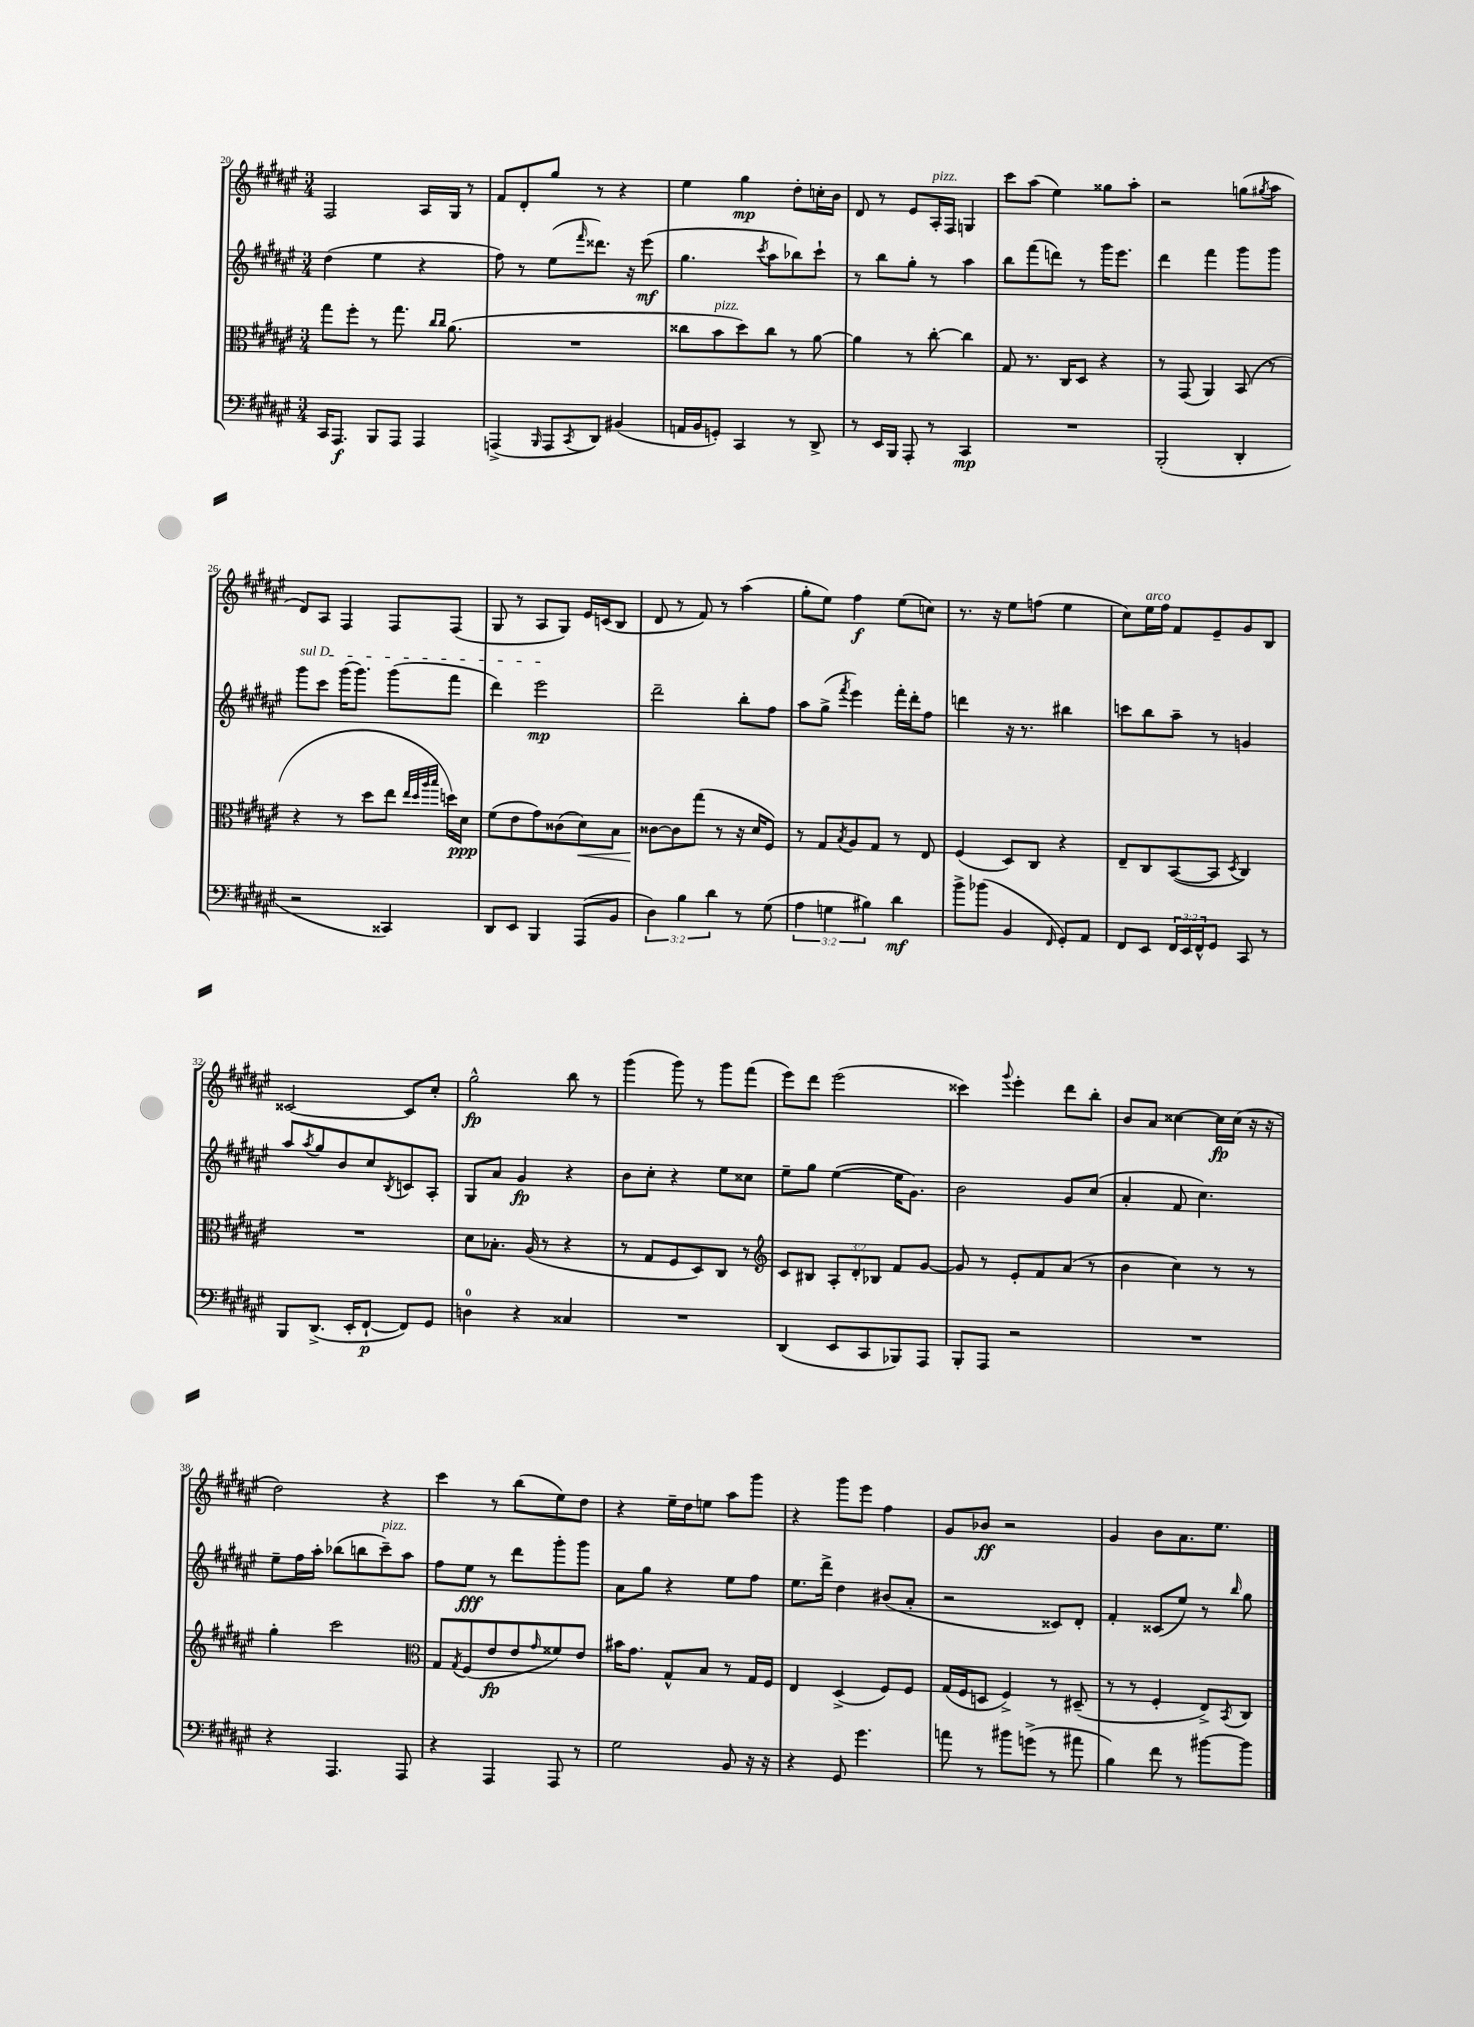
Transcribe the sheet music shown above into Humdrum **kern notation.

**kern	**kern	**kern	**kern
*staff4	*staff3	*staff2	*staff1
*clefF4	*clefC3	*clefG2	*clefG2
*k[f#c#g#d#a#e#]	*k[f#c#g#d#a#e#]	*k[f#c#g#d#a#e#]	*k[f#c#g#d#a#e#]
*M3/4	*M3/4	*M3/4	*M3/4
16CC#/LK	8gg#\L	(4dd#\	2F#/
8.AAA#/J	.	.	.
.	8ff#'\J	.	.
8BBB/L	8r	4ee#\	.
8AAA#/J	8.gg#\	.	.
4AAA#/	.	4r	16A#/LL
.	16qqcc#/LL	.	.
.	16qqcc#/JJ	.	.
.	(8.a#\	.	16G#/JJ
.	.	.	8r
=	=	=	=
(4AAA^/	2.r	8ff#\)	8f#/L
.	.	8r	8d#'/
16qqBBB/	.	.	.
8AAA/L	.	(8ee#\L	8gg#/J
8qCC#/	.	16qqfff#/	.
8DD#/J)	.	8.ddd##\J)	8r
(4BB#/	.	.	4r
.	.	16r	.
.	.	(8eee#\	.
=	=	=	=
16AA/LL	8cc##\L	4.gg#\	4ee#\
16BB/J	.	.	.
8GG'/J)	8b\	.	.
4CC#/	8dd#\)	.	4gg#\
.	.	8qccc#/	.
.	8cc##\J	8aa#\L	.
8r	8r	8bb-\)	8dd#'\L
8DD#^/	[8a#\	8ccc#`\J	16cc'\L
.	.	.	16b\JJ
=	=	=	=
8r	4a#\]	8r	8d#/
16EE#/LL	.	8bb\L	8r
16BBB/JJ	.	.	.
8AAA#'/	8r	8gg#'\J	8e#/L
8r	[8cc#'\	8r	16A#'/L
.	.	.	16F#/JJ
4CC#/	4cc#\]	4aa#\	4G/
=	=	=	=
2.r	8G#/	8bb\L	8ccc#\L
.	8.r	(8fff#\	(8aa#\J
.	.	8ddd\J)	4ee#\)
.	16C#/LK	.	.
.	8D#/J	8r	.
.	4r	16ggg#\LK	8gg##\L
.	.	8.eee#\J	.
.	.	.	8aa#'\J
=	=	=	=
(2BBB'/	8r	4ddd#\	2r
.	(8GG#/	.	.
.	4AA#/)	4fff#\	.
4DD#'/	(8BB/	8ggg#\L	(8gg\L
.	.	.	8qgg#/
.	8r	8ggg#\J	8aa#\J
=	=	=	=
2r	4r	8ggg#\L	8d#/L)
.	.	8ccc#\J	8A#/J
.	8r	(16ggg#\LK	4F#/
.	.	8.ggg#\J)	.
.	8dd#\L	.	.
4CC##/)	8ee#\J	(8ggg#\L	8F#/L
.	32qqee#/LLL	.	.
.	32qqdd#/	.	.
.	32qqaa#/	.	.
.	32qqbb/JJJ	.	.
.	16dd\LL)	8fff#\J	(8F#/J
.	16d#\JJ	.	.
=	=	=	=
8DD#/L	(8f#\L	4ddd#\)	8G#/
8EE#/J	8e#\	.	8r
4BBB/	8g#\)	2eee#\	8A#/L
.	(8c##\	.	8G#/J)
(8AAA#/L	8d#\)	.	16e#/LL
.	.	.	(16c/J
8BB/J	8B\J	.	8B/J
=	=	=	=
6D#\)	[8c##\L	2ddd#~\	8d#/
.	8c##\]	.	8r
6B\	.	.	.
.	(8gg#\J	.	8f#/)
6d#\	.	.	.
.	8r	.	8r
8r	16r	8bb'\L	(4aa#\
.	16d#/LK	.	.
(8G#\	8F#/J)	8ff#\J	.
=	=	=	=
6A#\	8r	8aa#\L	8gg#'\L
.	8G#/L	(8gg#^\J	8ee#\J)
6G\	.	.	.
.	8qB/	8qfff#/	.
.	8A#/	4eee#\)	4ff#\
6B#\)	.	.	.
.	8G#/J	.	.
4d#\	8r	16fff#'\LL	(8ee#\L
.	.	16ddd#'\J	.
.	8E#/	8ff#\J	8cc\J)
=	=	=	=
8b^\L	(4F#/	4ddd\	8.r
(8b-\J	.	.	.
.	.	.	16r
4BB/	8D#/L)	16r	8ee#\L
.	.	8.r	.
.	8C#/J	.	(8ff\J
16qqFF#/	.	.	.
8GG#'/L)	4r	4bb#\	4ee#\
8AA#/J	.	.	.
=	=	=	=
8FF#/L	8E#~/L	8ccc\L	8cc#\L)
8EE#/J	8C#/	8bb\	16ee#\L
.	.	.	16ff#\JJ
24FF#/LL	([8BB/	8aa#~\J	8f#/L
24EE#/	.	.	.
24FF#^^/J	.	.	.
8GG#/J	8BB/]J	8r	8e#~/
.	8qD#/	.	.
8CC#/	4C#/)	4g/	8g#/
8r	.	.	8B/J
=	=	=	=
8BBB/L	2.r	8aa#/L	[2c##/
.	.	8qaa#/	.
(8.DD#^/J	.	8gg#/	.
.	.	8b/	.
16EE#'/LK	.	.	.
[8FF#`/J	.	8cc#/	.
.	.	8qB/	.
8FF#/]L)	.	8c/	8c##/]L
8GG#/J	.	8A#'/J	8cc#'/J
=	=	=	=
4D\	8d#\L	8G#/L	2gg#^^\
.	8.B-'\J	8a#/J	.
4r	.	4g#/	.
.	(16A#/	.	.
.	8r	.	.
4C##/	4r	4r	8bb\
.	.	.	8r
=	=	=	=
2.r	8r	8b\L	(4ggg#\
.	8G#/L	8cc#'\J	.
.	8F#/	4r	8ggg#\)
.	8D#/)	.	8r
.	8C#/J	8ee#\L	8ggg#\L
.	8r	8cc##\J	(8fff#\J
=	=	=	=
*	*clefG2	*	*
(4DD#/	8c#/L	8ee#~\L	8eee#\L)
.	8B#/J	8gg#\J	8ddd#\J
8EE#/L	12A#'/L	([4ee#\	(2eee#\
.	12d#'/	.	.
8CC#/	.	.	.
.	12B-/J	.	.
8BBB-/)	8f#/L	16ee#\]LK	.
.	.	8.g#\J)	.
8AAA#/J	[8g#/J	.	.
=	=	=	=
8BBB'/L	8g#/]	2b\	4ccc##\)
8AAA#/J	8r	.	.
.	.	.	8qqggg#/
2r	8e#'/L	.	4eee#'\
.	8f#/	.	.
.	(8a#/J	8g#/L	8ddd#\L
.	8r	(8cc#/J	8bb'\J
=	=	=	=
2.r	4b\	4a#'/	8b/L
.	.	.	8a#/J
.	4cc#\)	8f#/	[4cc##\
.	.	4.cc#\)	.
.	8r	.	16cc##\]LL
.	.	.	(16cc##\JJ
.	8r	.	16r
.	.	.	16r
=	=	=	=
4r	4gg#'\	8ee#~\L	2dd#\)
.	.	16ff#\L	.
.	.	16aa#'\JJ	.
4.AAA#/	2ccc#\	(8bb-\L	.
.	.	8bb\	.
.	.	8ccc#~\)	4r
8AAA#/	.	8aa#\J	.
=	=	=	=
*	*clefC3	*	*
4r	8G#/L	8ff#\L	4ccc#\
.	8qG#/	.	.
.	(8F#/	8ee#\J	.
4AAA#/	8e#/	8r	8r
.	8e#/	8ddd#\L	(8bb\L
.	16qqg#/	.	.
8AAA#/	8f##/)	8ggg#'\	8ee#\)
8r	8e#/J	8ggg#\J	8dd#\J
=	=	=	=
2G#\	16b#\LK	8a#\L	4r
.	8.g#\J	.	.
.	.	8gg#\J	.
.	8G#^^/L	4r	16ee#~\LL
.	.	.	16dd#\J
.	8B/J	.	8ee\J
8BB/	8r	8ee#\L	8aa#\L
16r	16G#/LL	8ff#\J	8ggg#\J
16r	16F#/JJ	.	.
=	=	=	=
4r	4E#/	8.ee#\L	4r
.	.	16ddd#^\Jk	.
8GG#/	(4D#^/	4dd#\	8ggg#\L
4.g#\	.	.	8eee#\J
.	8F#/L)	(8b#/L	4ff#\
.	8F#/J	8a#'/J	.
=	=	=	=
8a\	(16G#/LL	2r	8g#/L
.	16F#/J	.	.
8r	8D/J	.	8b-/J
8b#\L	4F#^/)	.	2r
(8g^\J	.	.	.
8r	8r	8c##/L)	.
8a#\	(8D#~/	8d#'/J	.
=	=	=	=
4B\)	8r	4f#'/	4g#/
.	8r	.	.
8f#\	4F#'/	(8c##/L	8b\L
8r	.	8ee#/J)	8.a#\
[8b#\L	8E#^/L)	8r	.
.	.	.	8.ee#\J
.	8qBB/	16qqbb/	.
8b#\]J	8C#/J	8gg#\	.
==	==	==	==
*-	*-	*-	*-
